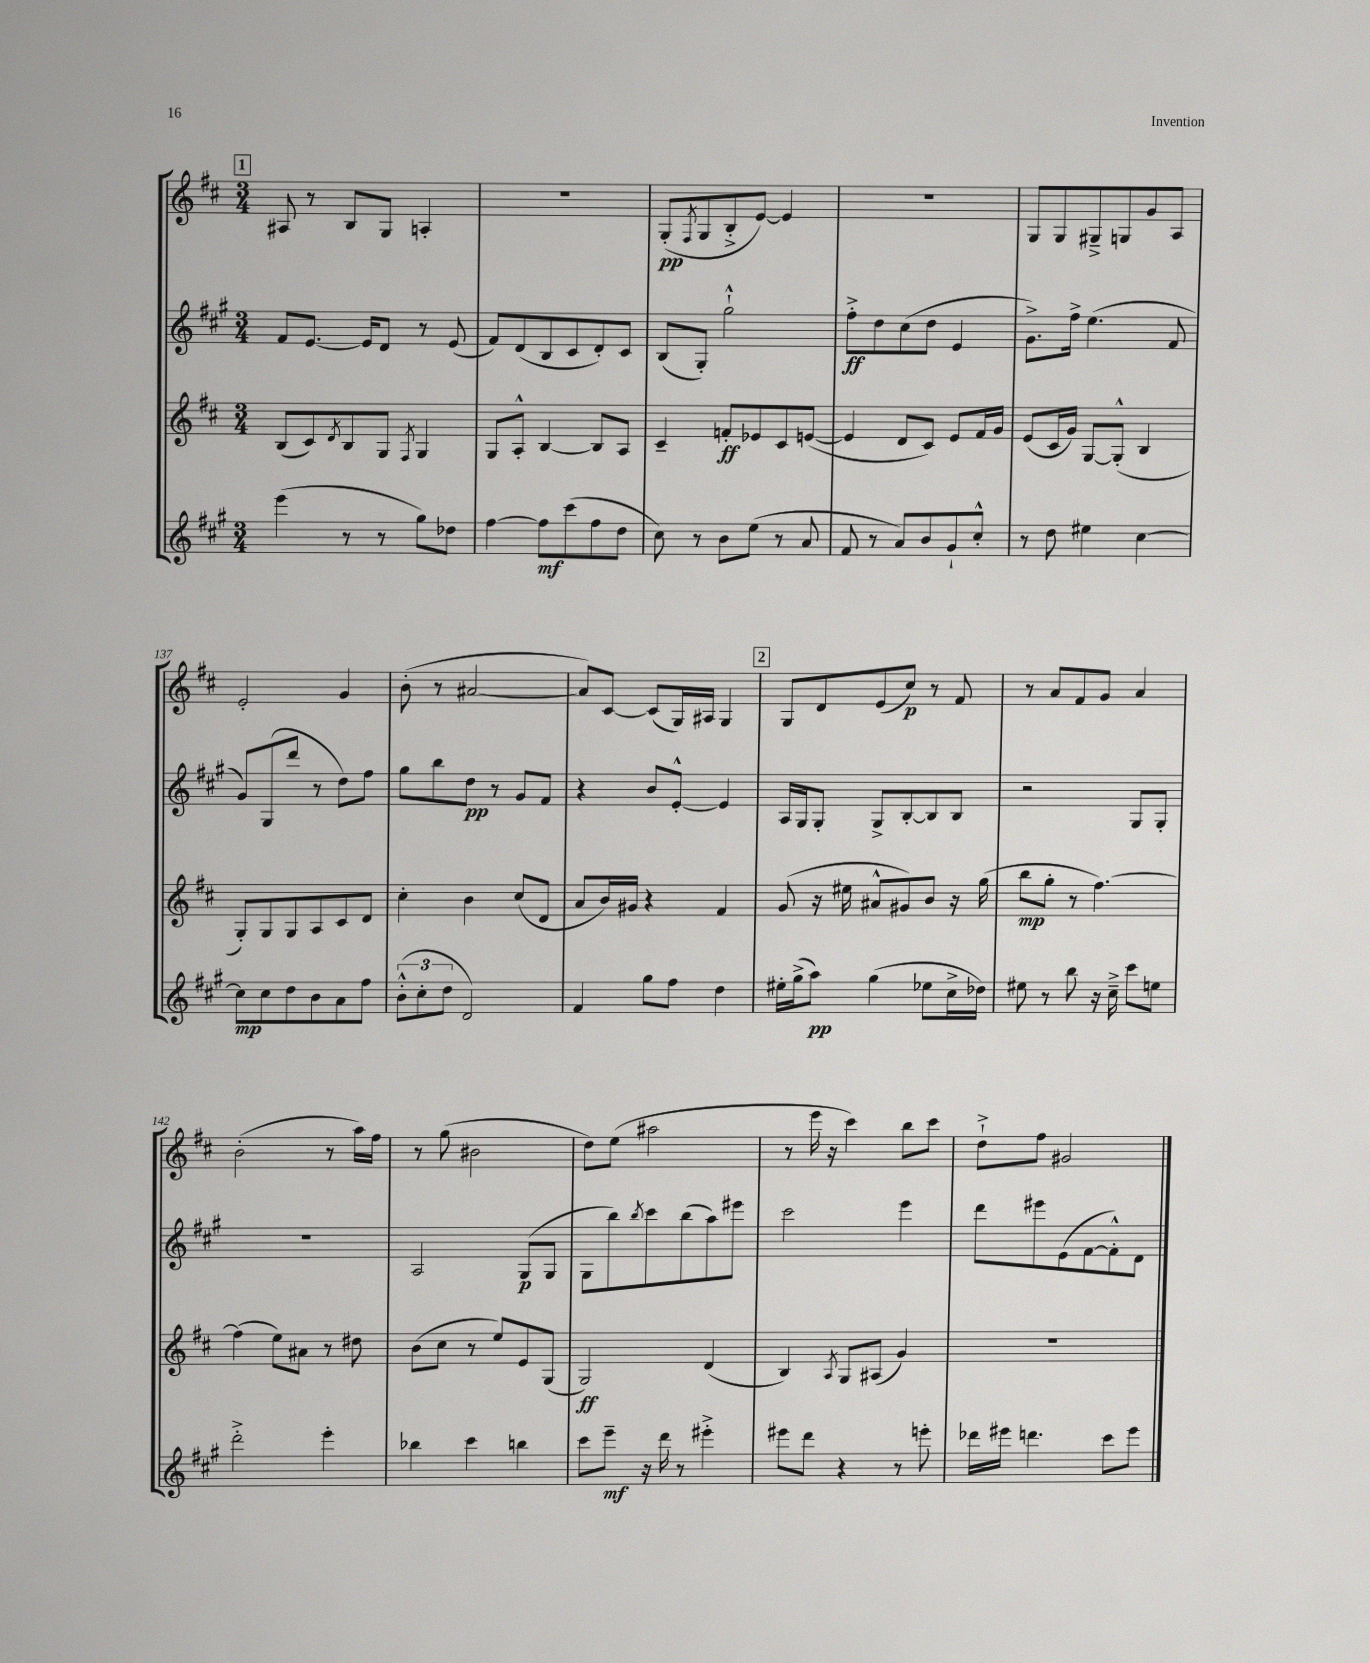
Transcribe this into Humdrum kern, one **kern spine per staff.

**kern	**kern	**kern	**kern
*staff4	*staff3	*staff2	*staff1
*clefG2	*clefG2	*clefG2	*clefG2
*k[f#c#g#]	*k[f#c#]	*k[f#c#g#]	*k[f#c#]
*M3/4	*M3/4	*M3/4	*M3/4
(4eee	(8B	8f#	8A#
.	8c#)	[8.e	8r
.	8qd	.	.
8r	8B	.	8B
.	.	16e]	.
8r	8G	8d	8G
.	8qF#	.	.
8gg#)	4G	8r	4A'
8dd-	.	(8e	.
=	=	=	=
[4ff#	8G	8f#)	2.r
.	8A'^^	(8d	.
8ff#]	[4B	8B	.
(8ccc#	.	8c#	.
8ff#	8B]	8d')	.
8dd	8A	8c#	.
=	=	=	=
8cc#)	4c#~	(8B	(8G'
.	.	.	8qF#
8r	.	8G#')	8G
8b	8f'	2gg#`^^	8B'^
(8ee	8e-	.	[8e)
8r	8c#	.	4e]
8a	([8e	.	.
=	=	=	=
8f#	4e]	8ff#'^	2.r
8r	.	8dd	.
8a)	8d	(8cc#	.
8b	8c#)	8dd	.
8g#`	8e	4e	.
8cc#'^^	16f#	.	.
.	16g	.	.
=	=	=	=
8r	(8e	8.g#^)	8G
8dd	16c#	.	8G
.	16g)	16ff#^	.
4ee#	[8G	(4.ee	8G#~^
.	(8G'^^]	.	8G
[4cc#	4B	.	8g
.	.	8f#	8A
=	=	=	=
8cc#]	8G')	8g#)	2e'
8cc#	8G	(8G#	.
8dd	8G	8ddd	.
8b	8A	8r	.
8a	8c#	8dd)	4g
8ff#	8d	8ff#	.
=	=	=	=
(12b'^^	4cc#'	8gg#	(8b'
12cc#'	.	.	.
.	.	8bb	8r
12dd	.	.	.
2d)	4b	8dd	[2a#
.	.	8r	.
.	(8cc#	8g#	.
.	8d	8f#	.
=	=	=	=
4f#	8a	4r	8a#])
.	16b)	.	[8c#
.	16g#	.	.
8gg#	4r	8b	(8c#]
8ff#	.	[8e'^^	16G)
.	.	.	16A#
4dd	4f#	4e]	4G
=	=	=	=
16ee#'	(8g	16A	8G
(16gg#^	.	16G#	.
8aa)	16r	8G#'	8d
.	16ee#	.	.
(4gg#	8a#^^	8G#^	(8e
.	8g#)	[8B'	8cc#)
8ee-	8b	8B]	8r
16cc#^	16r	8B	8f#
16dd-)	(16gg	.	.
=	=	=	=
8ee#	8bb	2r	8r
8r	8gg'	.	8a
8bb	8r	.	8f#
16r	[4.ff#)	.	8g
16cc#~^	.	.	.
8ccc#	.	8G#	4a
8ee	.	8G#'	.
=	=	=	=
2ddd'^	(4ff#]	2.r	(2b'
.	8ee)	.	.
.	8a#	.	.
4eee'	8r	.	8r
.	8dd#	.	16aa)
.	.	.	16ff#
=	=	=	=
4bb-	(8b	2A	8r
.	8cc#	.	(8gg
4ccc#	8r	.	2b#
.	8ee)	.	.
4bb	8e	(8G#	.
.	(8G	8G#	.
=	=	=	=
8ccc#	2G)	8G#	8dd)
8eee~	.	8bb)	(8ee
.	.	8qbb	.
16r	.	8ccc#	2aa#
16ddd	.	.	.
8r	.	(8bb	.
4eee#'^	(4d	8aa)	.
.	.	8eee#	.
=	=	=	=
8eee#	4B)	2ccc#	8r
8ddd	.	.	16eee
.	.	.	16r
.	8qA	.	.
4r	8G	.	4ccc#)
.	(8A#	.	.
8r	4g)	4eee	8bb
8eee'	.	.	8ccc#
=	=	=	=
16ddd-	2.r	8ddd	8dd`^
16eee#	.	.	.
4.ddd	.	8eee#	8ff#
.	.	(8e	2g#
.	.	[8f#	.
8ccc#	.	8f#'^^])	.
8eee#	.	8d	.
==	==	==	==
*-	*-	*-	*-
